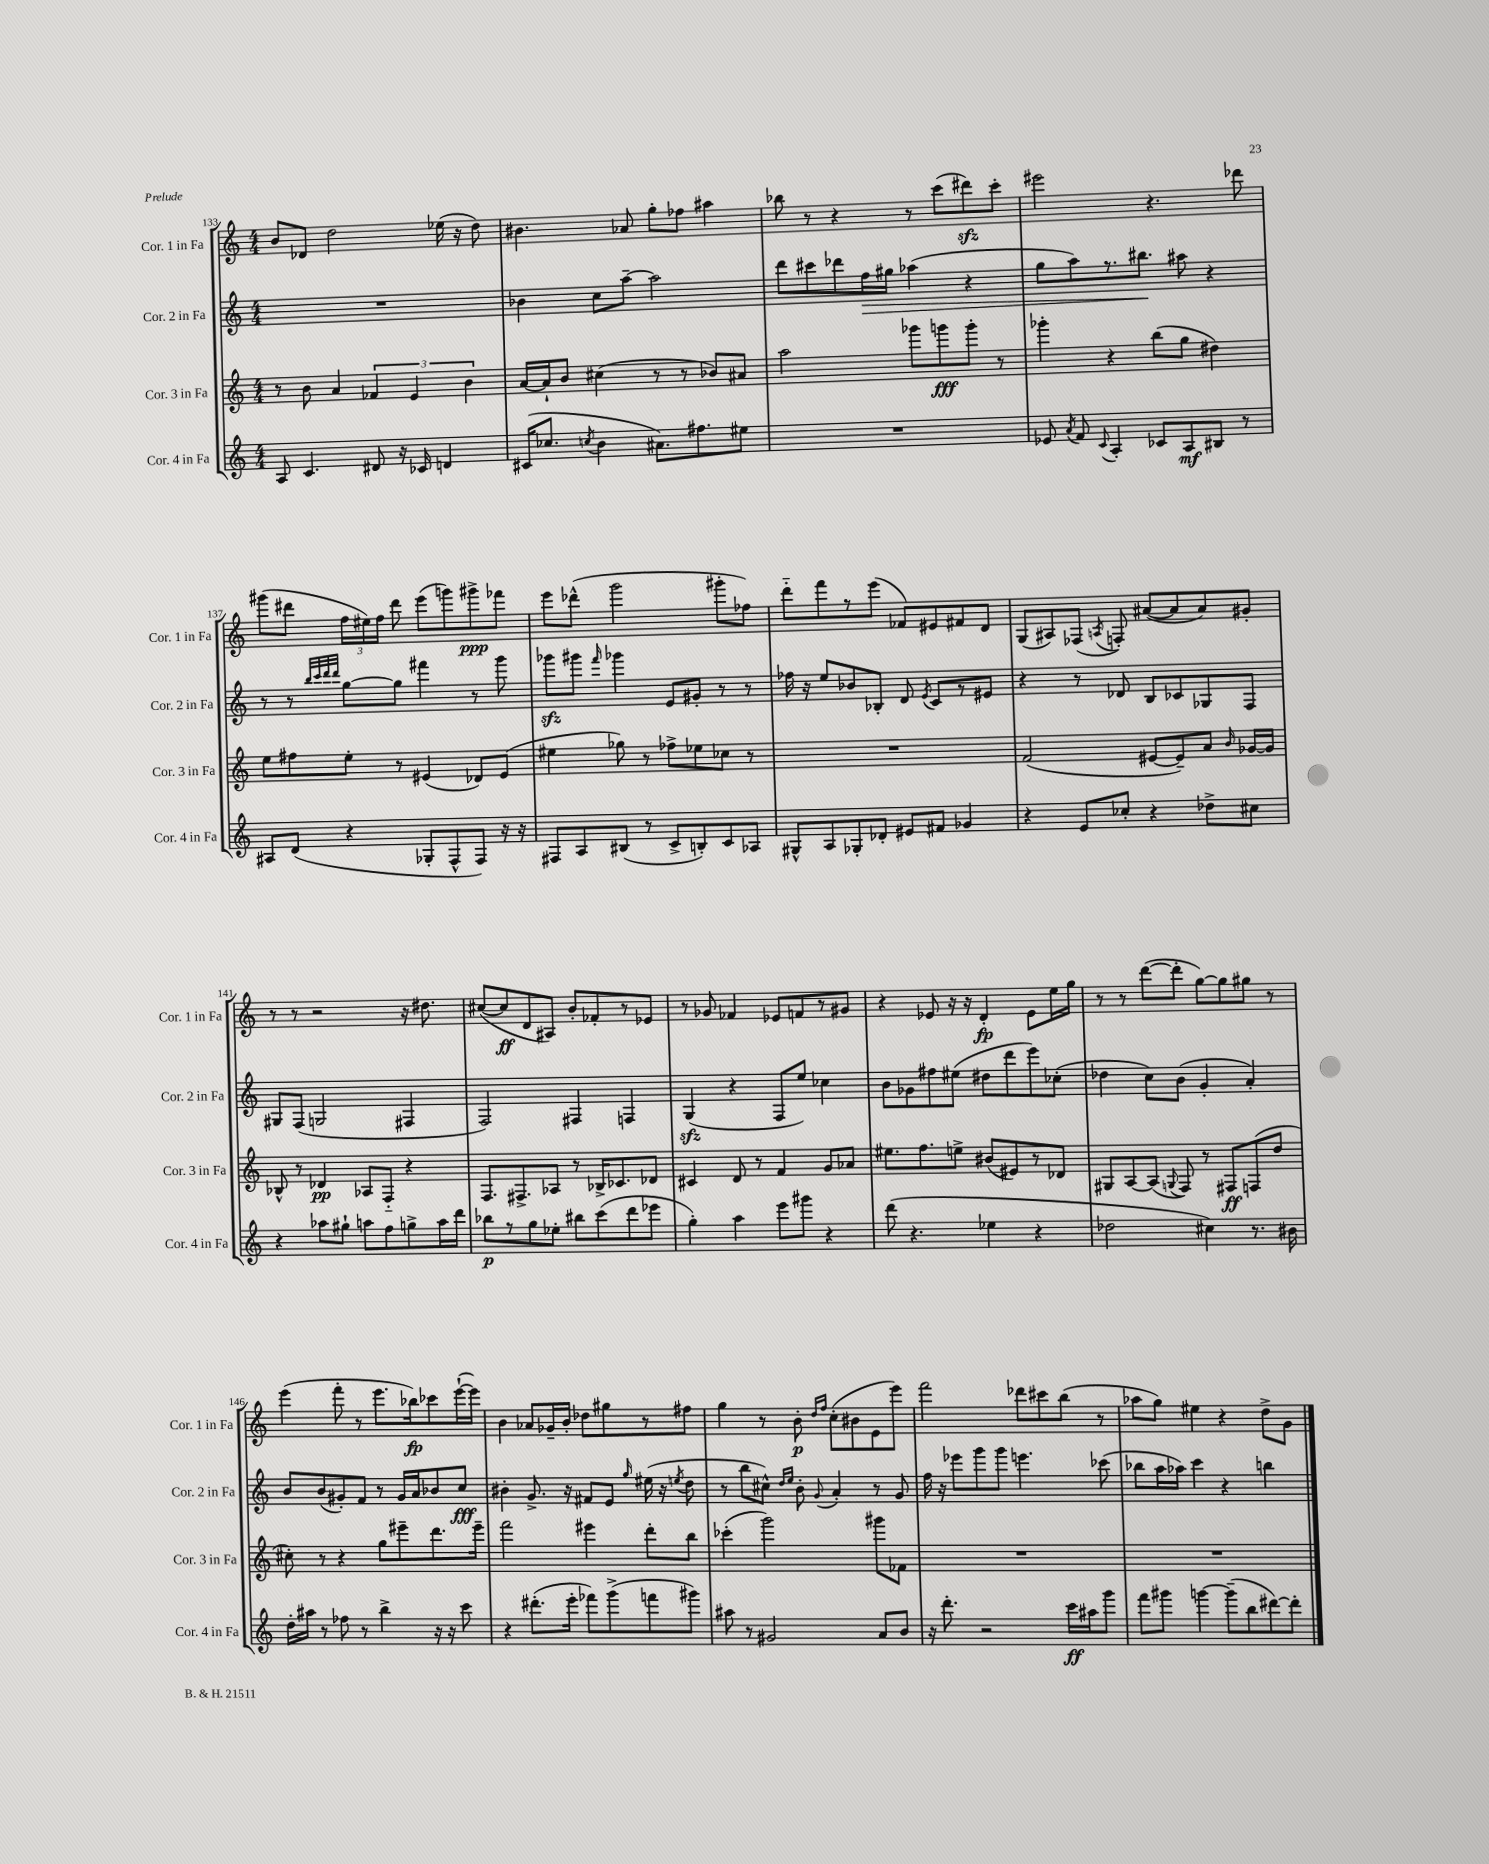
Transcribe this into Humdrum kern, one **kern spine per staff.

**kern	**dynam	**kern	**dynam	**kern	**dynam	**kern	**dynam
*part4	*part4	*part3	*part3	*part2	*part2	*part1	*part1
*staff4	*staff4	*staff3	*staff3	*staff2	*staff2	*staff1	*staff1
*I"Cor. 4 in Fa	*	*I"Cor. 3 in Fa	*	*I"Cor. 2 in Fa	*	*I"Cor. 1 in Fa	*
*I'Cor. 4 in Fa	*	*I'Cor. 3 in Fa	*	*I'Cor. 2 in Fa	*	*I'Cor. 1 in Fa	*
*clefG2	*	*clefG2	*	*clefG2	*	*clefG2	*
*k[]	*	*k[]	*	*k[]	*	*k[]	*
*M4/4	*	*M4/4	*	*M4/4	*	*M4/4	*
=133	=133	=133	=133	=133	=133	=133	=133
8A/	.	8r	.	1r	.	8b/L	.
4.c/	.	8b\	.	.	.	8d-X/J	.
.	.	4a/	.	.	.	2dd\	.
8d#X/	.	6f-X/	.	.	.	.	.
16r	.	.	.	.	.	.	.
.	.	6e/	.	.	.	.	.
16c-X/	.	.	.	.	.	.	.
4dn/	.	.	.	.	.	(16ee-X\	.
.	.	.	.	.	.	16r	.
.	.	6b\	.	.	.	.	.
.	.	.	.	.	.	8dd\)	.
=134	=134	=134	=134	=134	=134	=134	=134
(16c#X/KL	.	[16a/LL	.	4b-X\	.	4.b#X\	.
8.cc-X/J	.	16a`/J]	.	.	.	.	.
.	.	8b/J	.	.	.	.	.
8qccn/	.	.	.	.	.	.	.
4b\	.	(4cc#X\	.	8cc\L	.	.	.
.	.	.	.	[8aa~\J	.	8a-X/	.
8.a#X\L)	.	8r	.	2aa\]	.	8gg'\L	.
.	.	8r	.	.	.	8ff-X\J	.
8.ff#X\	.	.	.	.	.	.	.
.	.	8b-X/L)	.	.	.	4aa#X\	.
8ee#X\J	.	8a#X/J	.	.	.	.	.
=135	=135	=135	=135	=135	=135	=135	=135
1r	.	2aa\	.	8ddd\L	.	8bb-X\	.
.	.	.	.	8ccc#X\	.	8r	.
.	.	.	.	8ddd-X\	.	4r	.
!	!	!	!	!	!LO:HP:b	!	!
.	.	.	.	16ff\L	>	.	.
.	.	.	.	16gg#X\JJ	.	.	.
.	.	8ggg-X\L	.	(4aa-X\	.	8r	.
.	.	8gggn\	fff	.	.	(8ccc\L	.
.	.	8ggg'\J	.	4r	.	8ddd#Xzz\)	.
.	.	8r	.	.	.	8ccc'\J	.
=136	=136	=136	=136	=136	=136	=136	=136
8e-X/	.	4ggg-X'\	.	8gg\L	.	2eee#X\	.
8qa/	.	.	.	.	.	.	.
8f/	.	.	.	8aa\)	.	.	.
8qqc/	.	.	.	.	.	.	.
4A'/	.	4r	.	8.r	.	.	.
.	.	.	.	8.bb#X\J	.	.	.
8c-X/L	.	(8bb\L	.	.	.	4.r	.
8A/	mf	8gg\J	.	8aa#X\	]	.	.
8B#X/J	.	4dd#X\)	.	4r	.	.	.
8r	.	.	.	.	.	8ddd-X\	.
!!LO:LB:g=z
=137	=137	=137	=137	=137	=137	=137	=137
8A#X/L	.	8ee\L	.	8r	.	(8ggg#X\L	.
(8d/J	.	8ff#X\	.	8r	.	8ddd#X\J	.
.	.	.	.	32qqbb/LLL	.	.	.
.	.	.	.	32qqccc/	.	.	.
.	.	.	.	32qqddd/	.	.	.
.	.	.	.	32qqddd/JJJ	.	.	.
4r	.	8ee'\J	.	[8gg\L	.	24ff\LL	.
.	.	.	.	.	.	24ee#X\)	.
.	.	.	.	.	.	24ff\JJ	.
.	.	8r	.	8gg\J]	.	8ddd#\	.
8G-X'/L	.	(4e#X/	.	4fff#X\	.	(8eee\L	.
8F^^/	.	.	.	.	.	8gggn\)	.
8F/J)	.	8d-X/L)	.	8r	.	8ggg#X^\	ppp
16r	.	(8e#/J	.	8ggg\	.	8fff-X\J	.
16r	.	.	.	.	.	.	.
=138	=138	=138	=138	=138	=138	=138	=138
8F#X/L	.	4ee#X\	.	8ggg-Xzz\L	.	8eee\L	.
8A/	.	.	.	8ggg#X\J	.	(8ddd-X^^\J	.
.	.	.	.	16qqfff/	.	.	.
(8B#X/J	.	8gg-X\)	.	4ggg-X\	.	2ggg\	.
8r	.	8r	.	.	.	.	.
8c^/L	.	8ff-X^\L	.	8e/L	.	.	.
8Bn'/)	.	8ee-X\	.	8g#X'/J	.	.	.
8c/	.	8cc-X\J	.	8r	.	8ggg#X'\L	.
8A-X/J	.	8r	.	8r	.	8ff-X\J)	.
=139	=139	=139	=139	=139	=139	=139	=139
8G#X^^/L	.	1r	.	16ff-X\	.	8ddd\L	.
.	.	.	.	16r	.	.	.
8A/	.	.	.	8ee/L	.	8fff\	.
8G-X'/	.	.	.	8b-X/	.	8r	.
8d-X'/J	.	.	.	8B-X'/J	.	(8eee\J	.
8e#X/L	.	.	.	8d/	.	8f-X/L)	.
.	.	.	.	8qe/	.	.	.
8f#X/J	.	.	.	8c/L	.	8e#X/	.
4g-X/	.	.	.	8r	.	8f#X/	.
.	.	.	.	8e#X/J	.	8d/J	.
=140	=140	=140	=140	=140	=140	=140	=140
4r	.	(2f/	.	4r	.	(8G/L	.
.	.	.	.	.	.	8A#X/)	.
8e/L	.	.	.	8r	.	(8F-X/J	.
.	.	.	.	.	.	8qAn/	.
8cc-X'/J	.	.	.	8d-X/	.	8Fn'/)	.
4r	.	[8e#X/L	.	8B/L	.	([8a#X/L	.
.	.	8e#~/])	.	8c-X/	.	8a#/]	.
8dd-X^\L	.	8a/J	.	8G-X/	.	8a#/)	.
.	.	16qqb/	.	.	.	.	.
8cc#X\J	.	[16g-X/LL	.	8F/J	.	8g#X'/J	.
.	.	16g-/JJ]	.	.	.	.	.
!!LO:LB:g=z
=141	=141	=141	=141	=141	=141	=141	=141
4r	.	8B-X^^/	.	8G#X/L	.	8r	.
.	.	8r	.	(8F/J	.	8r	.
8aa-X\L	.	4d-X/	pp	2Gn/	.	2r	.
8gg#X`\J	.	.	.	.	.	.	.
8aan\L	.	8A-X/L	.	.	.	.	.
8ff\	.	8F/J	.	.	.	.	.
8ggn^\	.	4r	.	4F#X/	.	16r	.
.	.	.	.	.	.	8.dd#X\	.
16aa\L	.	.	.	.	.	.	.
16ddd\JJ	.	.	.	.	.	.	.
=142	=142	=142	=142	=142	=142	=142	=142
8bb-X\L	p	8.F/L	.	2F/)	.	([8cc#X/L	.
8r	.	.	.	.	.	8cc#/]	ff
.	.	8.F#X^/	.	.	.	.	.
8gg\	.	.	.	.	.	8d/	.
8ee-X'\J	.	8A-X/J	.	.	.	8A#X/J)	.
8bb#X\L	.	8r	.	4F#X/	.	8b'/L	.
(8ccc\	.	16B-X^/KL	.	.	.	8f-X'/	.
.	.	8.c-X/	.	.	.	.	.
8ddd\	.	.	.	4Fn/	.	8r	.
8eee-X\J	.	8d-X/J	.	.	.	8e-X/J	.
=143	=143	=143	=143	=143	=143	=143	=143
4gg'\)	.	4c#X/	.	(4Gzz/	.	8r	.
.	.	.	.	.	.	8g-X/	.
4aa\	.	8d/	.	4r	.	4f-X/	.
.	.	8r	.	.	.	.	.
8eee\L	.	4f/	.	8F/L	.	8e-X/L	.
8ggg#X\J	.	.	.	8ee/J)	.	8fn/	.
4r	.	8g/L	.	4cc-X\	.	8r	.
.	.	8a-X/J	.	.	.	8g#X/J	.
=144	=144	=144	=144	=144	=144	=144	=144
(8ddd\	.	8.ee#X\L	.	8b\L	.	4r	.
4.r	.	.	.	8g-X\	.	.	.
.	.	8.ff\	.	.	.	.	.
.	.	.	.	8ff#X\	.	8e-X/	.
.	.	8een^\J	.	(8ee#X\J	.	16r	.
.	.	.	.	.	.	16r	.
4ee-X\	.	(8b#X/L	.	8dd#X\L	.	4d'/	fp
.	.	8e#X/)	.	8ddd\	.	.	.
4r	.	8r	.	8eee\)	.	8e-\L	.
.	.	8d-X/J	.	(8cc-X'\J	.	16ee\L	.
.	.	.	.	.	.	16gg\JJ	.
=145	=145	=145	=145	=145	=145	=145	=145
2dd-X\	.	8G#X/L	.	4dd-X\	.	8r	.
.	.	[8A/	.	.	.	8r	.
.	.	(8A/J]	.	8cc\L)	.	([8ddd\L	.
.	.	8qqGn/	.	.	.	.	.
.	.	8F/)	.	(8b\J	.	8ddd'\J]	.
4cc#X\)	.	8r	.	4g'/	.	[8gg\L)	.
.	.	8F#X/L	ff	.	.	8gg\]	.
8.r	.	(8Fn/	.	4a'/)	.	8gg#X\J	.
.	.	8dd/J	.	.	.	8r	.
16b#X\	.	.	.	.	.	.	.
!!LO:LB:g=z
=146	=146	=146	=146	=146	=146	=146	=146
16dd'\LL	.	8cc#X'\)	.	8b/L	.	(4eee\	.
16aa#X\JJ	.	.	.	.	.	.	.
8r	.	8r	.	(8b/	.	.	.
8ff-X\	.	4r	.	8g#X'/)	.	8fff'\	.
8r	.	.	.	8f/J	.	8r	.
4bb^\	.	8gg\L	.	8r	.	8.eee\L	.
.	.	8eee#X~\	.	16g#/LL	.	.	.
.	.	.	.	16a/J	.	16bb-X\k)	fp
16r	.	8.ddd\	.	8b-X/	.	8ccc-X\	.
16r	.	.	.	.	.	.	.
8ccc\	.	.	.	8cc/J	fff	([16eee`\L	.
.	.	16eee#~\Jk	.	.	.	16eee\JJ])	.
=147	=147	=147	=147	=147	=147	=147	=147
4r	.	2fff\	.	4b#X'\	.	4b\	.
(8.ddd#X'\L	.	.	.	8.g^/	.	8a-X/L	.
.	.	.	.	.	.	16g-X~/L	.
16eee'\Jk	.	.	.	16r	.	16b'/JJ	.
8fff-X\L)	.	4eee#X\	.	8f#X/L	.	8dd-X\L	.
(8ggg^\	.	.	.	8e/J	.	8gg#X\	.
.	.	.	.	16qqgg/	.	.	.
8fffn\	.	8ddd'\L	.	(16ee#X\	.	8r	.
.	.	.	.	16r	.	.	.
.	.	.	.	8qeen/	.	.	.
8ggg#X\J)	.	8bb\J	.	8dd\	.	8ff#X\J	.
=148	=148	=148	=148	=148	=148	=148	=148
8aa#X\	.	(4ccc-X'\	.	8r	.	4gg\	.
8r	.	.	.	8bb\L	.	.	.
2g#X/	.	2ggg\)	.	8cc#X^^\J)	.	8r	.
.	.	.	.	16qqdd/LL	.	.	.
.	.	.	.	16qqee/JJ	.	.	.
.	.	.	.	8b'\	.	8b'\	p
.	.	.	.	.	.	16qqdd/LL	.
.	.	.	.	8qqg/	.	16qqff/JJ	.
.	.	.	.	4a'/	.	(8cc'\L	.
.	.	.	.	.	.	8b#X\	.
8a/L	.	8ggg#X\L	.	8r	.	8e\	.
8b/J	.	8f-X\J	.	8g/	.	8eee\J)	.
=149	=149	=149	=149	=149	=149	=149	=149
16r	.	1r	.	16ff\	.	2fff\	.
8.ddd'\	.	.	.	16r	.	.	.
.	.	.	.	8eee-X\L	.	.	.
2r	.	.	.	8ggg\	.	.	.
.	.	.	.	8ggg\J	.	.	.
.	.	.	.	4.eeen\	.	8ddd-X\L	.
.	.	.	.	.	.	8ccc#X\	.
16ccc\LL	ff	.	.	.	.	(8bb\J	.
16aa#X\J	.	.	.	.	.	.	.
8ggg\J	.	.	.	(8ccc-X\	.	8r	.
=150	=150	=150	=150	=150	=150	=150	=150
8fff\L	.	1r	.	8bb-X\L	.	8aa-X\L	.
8ggg#X\J	.	.	.	16aa\L	.	8gg\J)	.
.	.	.	.	16aa-X\JJ)	.	.	.
[4gggn\	.	.	.	4ccc\	.	4ee#X\	.
(8ggg~\L]	.	.	.	4r	.	4r	.
8bb\	.	.	.	.	.	.	.
[8ddd#X\)	.	.	.	4bbn\	.	8dd^\L	.
8ddd#'\J]	.	.	.	.	.	8g\J	.
==	==	==	==	==	==	==	==
*-	*-	*-	*-	*-	*-	*-	*-
